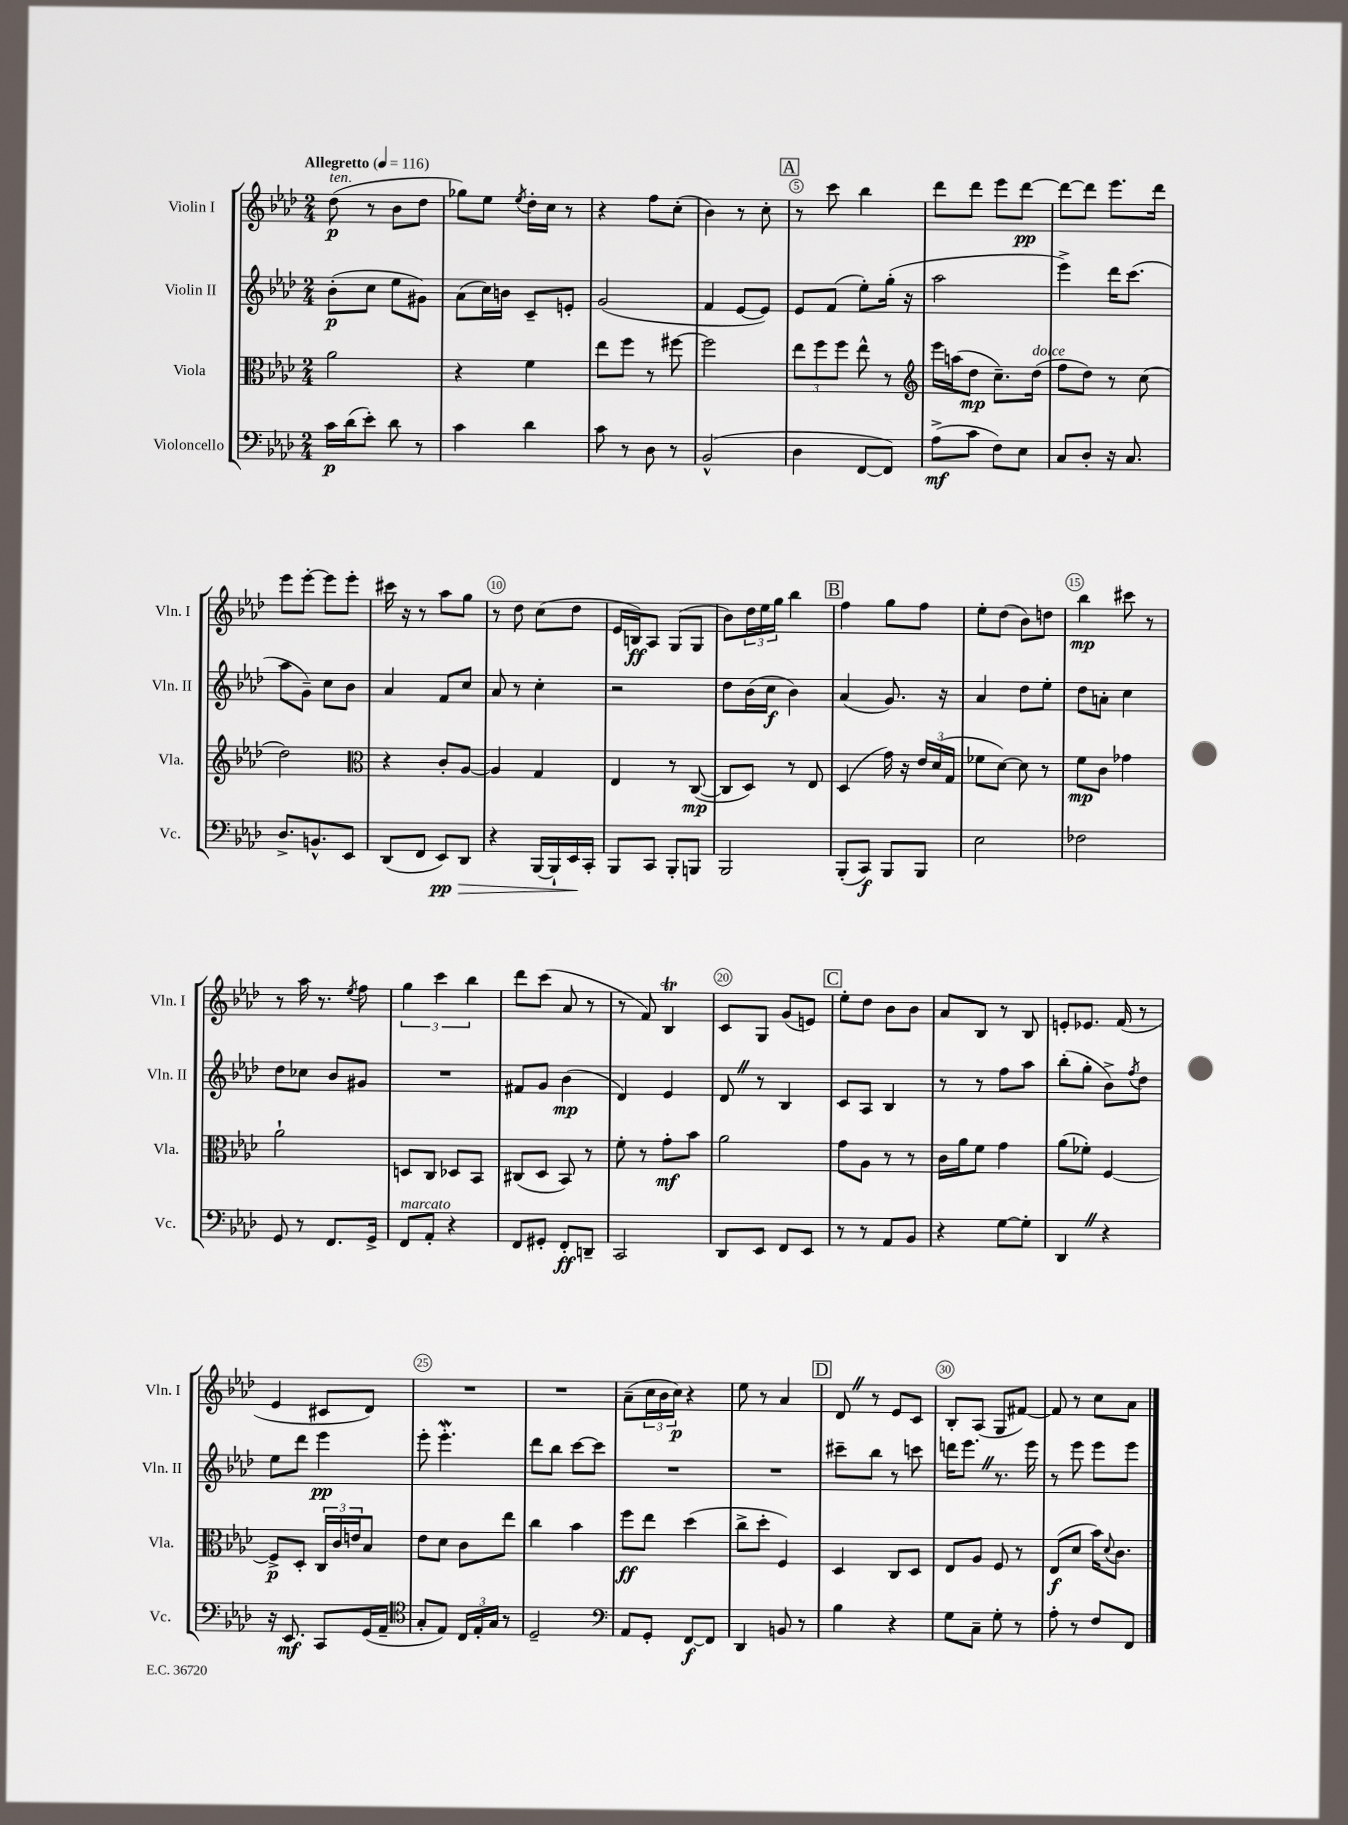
<<
\new StaffGroup <<
\new Staff = "s0" \with { instrumentName = "Violin I" shortInstrumentName = "Vln. I" } {
    \clef treble \key aes \major \numericTimeSignature \time 2/4 \tempo "Allegretto" 4 = 116
    des''8\p^\markup { \italic "ten." }( r8 bes'8 des''8 |
    ges''8) ees''8 \acciaccatura { ees''8 } des''16-. c''16 r8 |
    r4 f''8 c''8-.( |
    bes'4) r8 c''8-. |
    \mark \markup { \box "A" } r8 c'''8 bes''4 |
    des'''8 des'''8 ees'''8 des'''8~\pp |
    des'''8~ des'''8 ees'''8. des'''16 |
    ees'''8 ees'''8~-. ees'''8 ees'''8-. |
    cis'''16 r16 r8 aes''8 g''8 |
    r8 des''8 c''8( des''8 |
    ees'16 b16\ff) aes8 g8( g8 |
    bes'8) \tuplet 3/2 { des''16 ees''16 g''16 } bes''4 |
    \mark \markup { \box "B" } f''4 g''8 f''8 |
    ees''8-. des''8( bes'8) d''8 |
    bes''4\mp cis'''8 r8 |
    r8 aes''16 r8. \acciaccatura { ees''8 } f''8 |
    \tuplet 3/2 { g''4 c'''4 bes''4 } |
    des'''8 c'''8( aes'8 r8 |
    r8 f'8) bes4\trill |
    c'8 g8 g'8( e'8) |
    \mark \markup { \box "C" } ees''8-. des''8 bes'8 bes'8 |
    aes'8 bes8 r8 bes8 |
    e'8-. ees'8. f'16( r8 |
    ees'4 cis'8 des'8) |
    R2 |
    R2 |
    aes'8--( \tuplet 3/2 { c''16 bes'16 c''16\p) } r4 |
    ees''8 r8 aes'4 |
    \mark \markup { \box "D" } des'8 \once \override BreathingSign.text = \markup { \musicglyph "scripts.caesura.straight" } \breathe r8 ees'8 c'8 |
    bes8-. aes8( g8 fis'8~) |
    fis'8 r8 c''8 aes'8 \bar "|." |
}
\new Staff = "s1" \with { instrumentName = "Violin II" shortInstrumentName = "Vln. II" } {
    \clef treble \key aes \major \numericTimeSignature \time 2/4
    bes'8-.\p( c''8 ees''8 gis'8) |
    aes'8( c''16) b'16 c'8-- e'8-. |
    g'2( |
    f'4 ees'8~ ees'8) |
    \mark \markup { \box "A" } ees'8 f'8( ees''8-.) g''16-.( r16 |
    aes''2 |
    ees'''4->) des'''16 c'''8.( |
    aes''8 g'8--) c''8 bes'8 |
    aes'4 f'8 c''8 |
    aes'8 r8 c''4-. |
    r2 |
    des''8 bes'16( c''16\f bes'4) |
    \mark \markup { \box "B" } aes'4( g'8.) r16 |
    aes'4 des''8 ees''8-. |
    des''8 a'8-. c''4 |
    des''8 ces''8 bes'8 gis'8 |
    R2 |
    fis'8 g'8 bes'4\mp( |
    des'4) ees'4 |
    des'8 \once \override BreathingSign.text = \markup { \musicglyph "scripts.caesura.straight" } \breathe r8 bes4 |
    \mark \markup { \box "C" } c'8 aes8 bes4 |
    r8 r8 f''8 aes''8 |
    bes''8-.( g''8-. bes'8->) \acciaccatura { f''8 } des''8 |
    ees''8 des'''8 ees'''4\pp |
    ees'''8-. ees'''4.-.\mordent |
    des'''8 bes''8 c'''8~ c'''8 |
    R2 |
    R2 |
    \mark \markup { \box "D" } cis'''8-- bes''8 r8 c'''8 |
    d'''16 ees'''8. \once \override BreathingSign.text = \markup { \musicglyph "scripts.caesura.straight" } \breathe r8. ees'''16 |
    r8 ees'''8 ees'''8 ees'''8 \bar "|." |
}
\new Staff = "s2" \with { instrumentName = "Viola" shortInstrumentName = "Vla." } {
    \clef alto \key aes \major \numericTimeSignature \time 2/4
    aes'2 |
    r4 f'4 |
    ees''8 f''8 r8 fis''8~ |
    fis''2 |
    \mark \markup { \box "A" } \tuplet 3/2 { ees''8 f''8 f''8 } ees''8-^ r8 |
    \clef treble ees'''16 a''16( des''8\mp c''8.--) des''16^\markup { \italic "dolce" }( |
    f''8 des''8) r8 c''8( |
    des''2) |
    \clef alto r4 c'8-. aes8~ |
    aes4 g4 |
    ees4 r8 c8~\mp( |
    c8 des8) r8 ees8 |
    \mark \markup { \box "B" } des4( g'16) r16 \tuplet 3/2 { ees'16 des'16( g16 } |
    fes'8 des'8~) des'8 r8 |
    f'8\mp c'8 ges'4 |
    aes'2-! |
    d8 c8 des8 bes,8 |
    cis8( des8 bes,8) r8 |
    f'8-. r8 g'8-.\mf bes'8 |
    aes'2 |
    \mark \markup { \box "C" } g'8 aes8 r8 r8 |
    c'16 aes'16 f'8 g'4 |
    aes'8( fes'8-.) f4~ |
    f8->\p des8-. \tuplet 3/2 { c16 c'16 e'16 } bes8 |
    ees'8 des'8 c'8 ees''8 |
    c''4 bes'4 |
    f''8\ff ees''8 des''4( |
    c''8-> des''8-. f4) |
    \mark \markup { \box "D" } des4 c8 des8 |
    ees8 aes8 f8 r8 |
    ees8\f( des'8 bes'16) \appoggiatura { des'8 } c'8. \bar "|." |
}
\new Staff = "s3" \with { instrumentName = "Violoncello" shortInstrumentName = "Vc." } {
    \clef bass \key aes \major \numericTimeSignature \time 2/4
    c'16\p des'16( ees'8-.) des'8 r8 |
    c'4 des'4 |
    c'8 r8 des8 r8 |
    bes,2-^( |
    \mark \markup { \box "A" } des4 f,8~ f,8) |
    aes8->\mf( c'8 f8) ees8 |
    c8 des8-. r16 c8. |
    des8.-> b,8.-^ ees,8 |
    des,8( f,8 ees,8\pp\>) des,8 |
    r4 bes,,16~ bes,,16-! ees,16\! c,16-. |
    bes,,8 c,8 bes,,8-. b,,8 |
    bes,,2 |
    \mark \markup { \box "B" } bes,,8-.( c,8\f) bes,,8 bes,,8 |
    ees2 |
    fes2 |
    g,8 r8 f,8. g,16-> |
    f,8^\markup { \italic "marcato" } aes,8-. r4 |
    f,8 gis,8-. f,8-.\ff d,8-- |
    c,2 |
    des,8 ees,8 f,8 ees,8 |
    \mark \markup { \box "C" } r8 r8 aes,8 bes,8 |
    r4 g8~ g8-. |
    des,4 \once \override BreathingSign.text = \markup { \musicglyph "scripts.caesura.straight" } \breathe r4 |
    r16 ees,8.\mf c,8 g,16( aes,16-- |
    \clef tenor g8-. ees8) \tuplet 3/2 { c16 ees16-. g16 } r8 |
    des2-- |
    \clef bass aes,8 g,8-. f,8~\f f,8 |
    des,4 b,8 r8 |
    \mark \markup { \box "D" } bes4 r4 |
    g8 c8-- g8-. r8 |
    aes8-. r8 f8 f,8 \bar "|." |
}
>>
>>
\layout { \context { \Score \override BarNumber.break-visibility = ##(#f #t #t) barNumberVisibility = #(every-nth-bar-number-visible 5) \override BarNumber.stencil = #(make-stencil-circler 0.1 0.3 ly:text-interface::print) } }
